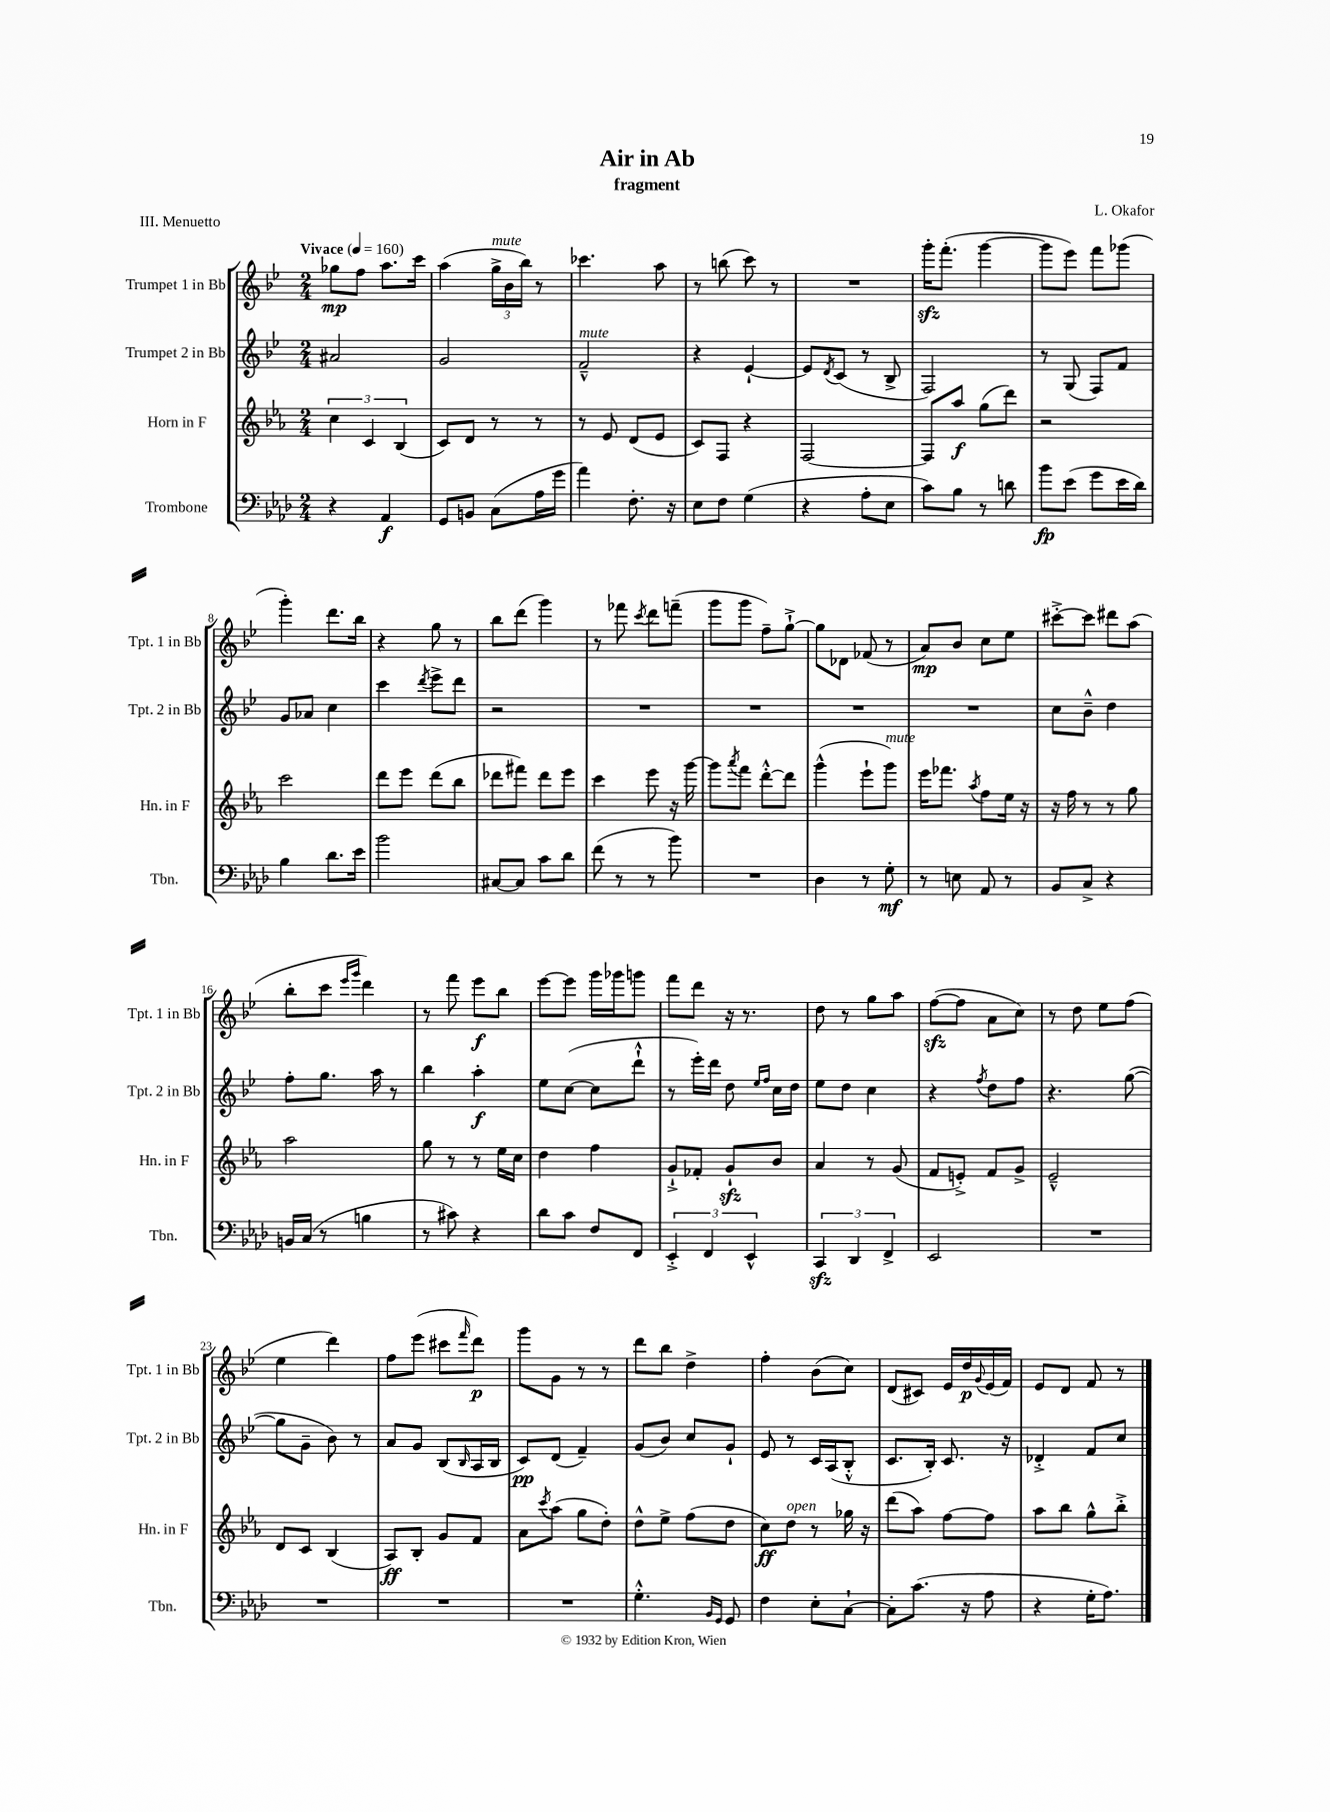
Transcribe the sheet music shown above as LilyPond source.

\header { title = "Air in Ab" composer = "L. Okafor" subtitle = "fragment" piece = "III. Menuetto" }
<<
\new StaffGroup <<
\new Staff = "s0" \with { instrumentName = "Trumpet 1 in Bb" shortInstrumentName = "Tpt. 1 in Bb" } {
    \clef treble \key bes \major \numericTimeSignature \time 2/4 \tempo "Vivace" 4 = 160
    ges''8\mp f''8 a''8. c'''16 |
    a''4( \tuplet 3/2 { g''16->^\markup { \italic "mute" } bes'16 bes''16) } r8 |
    ces'''4. a''8 |
    r8 b''8( c'''8) r8 |
    R2 |
    g'''16-.\sfz f'''8.-.( g'''4~ |
    g'''8 ees'''8) f'''8 ges'''8( |
    g'''4-.) d'''8. bes''16 |
    r4 g''8 r8 |
    bes''8 d'''8( g'''4) |
    r8 fes'''8 \acciaccatura { c'''8 } d'''8 f'''8--( |
    g'''8 g'''8 f''8--) g''8~-!-> |
    g''8 des'8 fes'8( r8 |
    a'8\mp) bes'8 c''8 ees''8 |
    cis'''8~-.-> cis'''8 dis'''8 a''8( |
    bes''8-. c'''8 \grace { ees'''16 g'''16 } d'''4) |
    r8 f'''8 ees'''8\f bes''8 |
    ees'''8~ ees'''8 g'''16 ges'''16 g'''8 |
    f'''8 d'''8 r16 r8. |
    d''8 r8 g''8 a''8 |
    f''8~\sfz( f''8 a'8 c''8) |
    r8 d''8 ees''8 f''8( |
    ees''4 d'''4) |
    f''8 ees'''8( cis'''8 \grace { f'''16 } d'''8\p) |
    g'''8 g'8 r8 r8 |
    d'''8 bes''8 d''4-> |
    f''4-. bes'8( c''8) |
    d'8( cis'8) ees'16 d''16\p \appoggiatura { g'8 } ees'16( f'16) |
    ees'8 d'8 f'8 r8 \bar "|." |
}
\new Staff = "s1" \with { instrumentName = "Trumpet 2 in Bb" shortInstrumentName = "Tpt. 2 in Bb" } {
    \clef treble \key bes \major \numericTimeSignature \time 2/4
    ais'2 |
    g'2 |
    f'2---^^\markup { \italic "mute" } |
    r4 ees'4~-! |
    ees'8 \acciaccatura { d'8 } c'8( r8 bes8-> |
    f2) |
    r8 g8( f8) f'8 |
    g'8 aes'8 c''4 |
    c'''4 \acciaccatura { d'''8 } ees'''8-> d'''8 |
    r2 |
    R2 |
    R2 |
    R2 |
    R2 |
    c''8 bes'8---^ d''4 |
    f''8-. g''8. a''16 r8 |
    bes''4 a''4-.\f |
    ees''8 c''8~( c''8 d'''8-!-^ |
    r8 ees'''16-.) d'''16 d''8 \grace { ees''16 f''16 } c''16 d''16 |
    ees''8 d''8 c''4 |
    r4 \acciaccatura { f''8 } d''8 f''8 |
    r4. g''8~( |
    g''8 g'8-- bes'8) r8 |
    a'8 g'8 bes8( \grace { bes16 } a16 bes16 |
    c'8\pp) d'8( f'4--) |
    g'8( bes'8) c''8 g'8-! |
    ees'8 r8 c'16 a16( bes8-.-^ |
    c'8. bes16-.) c'8. r16 |
    des'4-.-> f'8 c''8 \bar "|." |
}
\new Staff = "s2" \with { instrumentName = "Horn in F" shortInstrumentName = "Hn. in F" } {
    \clef treble \key ees \major \numericTimeSignature \time 2/4
    \tuplet 3/2 { c''4 c'4 bes4( } |
    c'8) d'8 r8 r8 |
    r8 ees'8 d'8( ees'8 |
    c'8) f8 r4 |
    f2~ |
    f8 aes''8\f g''8( d'''8) |
    r2 |
    c'''2 |
    d'''8 ees'''8 d'''8( bes''8 |
    des'''8 fis'''8) des'''8 ees'''8 |
    c'''4 ees'''8 r16 g'''16~ |
    g'''8 \acciaccatura { aes'''8 } f'''8 d'''8~-.-^ d'''8 |
    g'''4-^( ees'''8-! g'''8^\markup { \italic "mute" }) |
    ees'''16 fes'''8. \acciaccatura { aes''8 } f''8 ees''16 r16 |
    r16 f''16 r8 r8 g''8 |
    aes''2 |
    g''8 r8 r8 ees''16 c''16 |
    d''4 f''4 |
    g'8-!-> fes'8-. g'8-!\sfz bes'8 |
    aes'4 r8 g'8( |
    f'8 e'8-.->) f'8 g'8-> |
    ees'2---^ |
    d'8 c'8 bes4( |
    aes8\ff) bes8-. g'8 f'8 |
    aes'8 \acciaccatura { c'''8 } aes''8( g''8 d''8-.) |
    d''8-^ ees''8-> f''8( d''8 |
    c''8\ff) d''8^\markup { \italic "open" } r8 ges''16 r16 |
    d'''8( aes''8) f''8~ f''8 |
    aes''8 bes''8 g''8-^ bes''8-.-> \bar "|." |
}
\new Staff = "s3" \with { instrumentName = "Trombone" shortInstrumentName = "Tbn." } {
    \clef bass \key aes \major \numericTimeSignature \time 2/4
    r4 aes,4\f |
    g,8 b,8 c8( aes16 g'16 |
    aes'4) f8.-. r16 |
    ees8 f8 g4( |
    r4 aes8-. ees8 |
    c'8) bes8 r8 d'8 |
    bes'8\fp ees'8( g'8 ees'16 des'16) |
    bes4 des'8. ees'16 |
    bes'2 |
    cis8~ cis8 c'8 des'8 |
    f'8( r8 r8 bes'8) |
    R2 |
    des4 r8 g8-.\mf |
    r8 e8 aes,8 r8 |
    bes,8 c8-> r4 |
    b,16 c16( r8 b4 |
    r8 cis'8) r4 |
    des'8 c'8 f8 f,8 |
    \tuplet 3/2 { ees,4-.-> f,4 ees,4-^ } |
    \tuplet 3/2 { c,4\sfz des,4 f,4-> } |
    ees,2 |
    R2 |
    R2 |
    R2 |
    R2 |
    g4.-.-^ \grace { bes,16 g,16 } g,8 |
    f4 ees8-. c8~-! |
    c8-. c'8.( r16 aes8 |
    r4 g16-. aes8.) \bar "|." |
}
>>
>>
